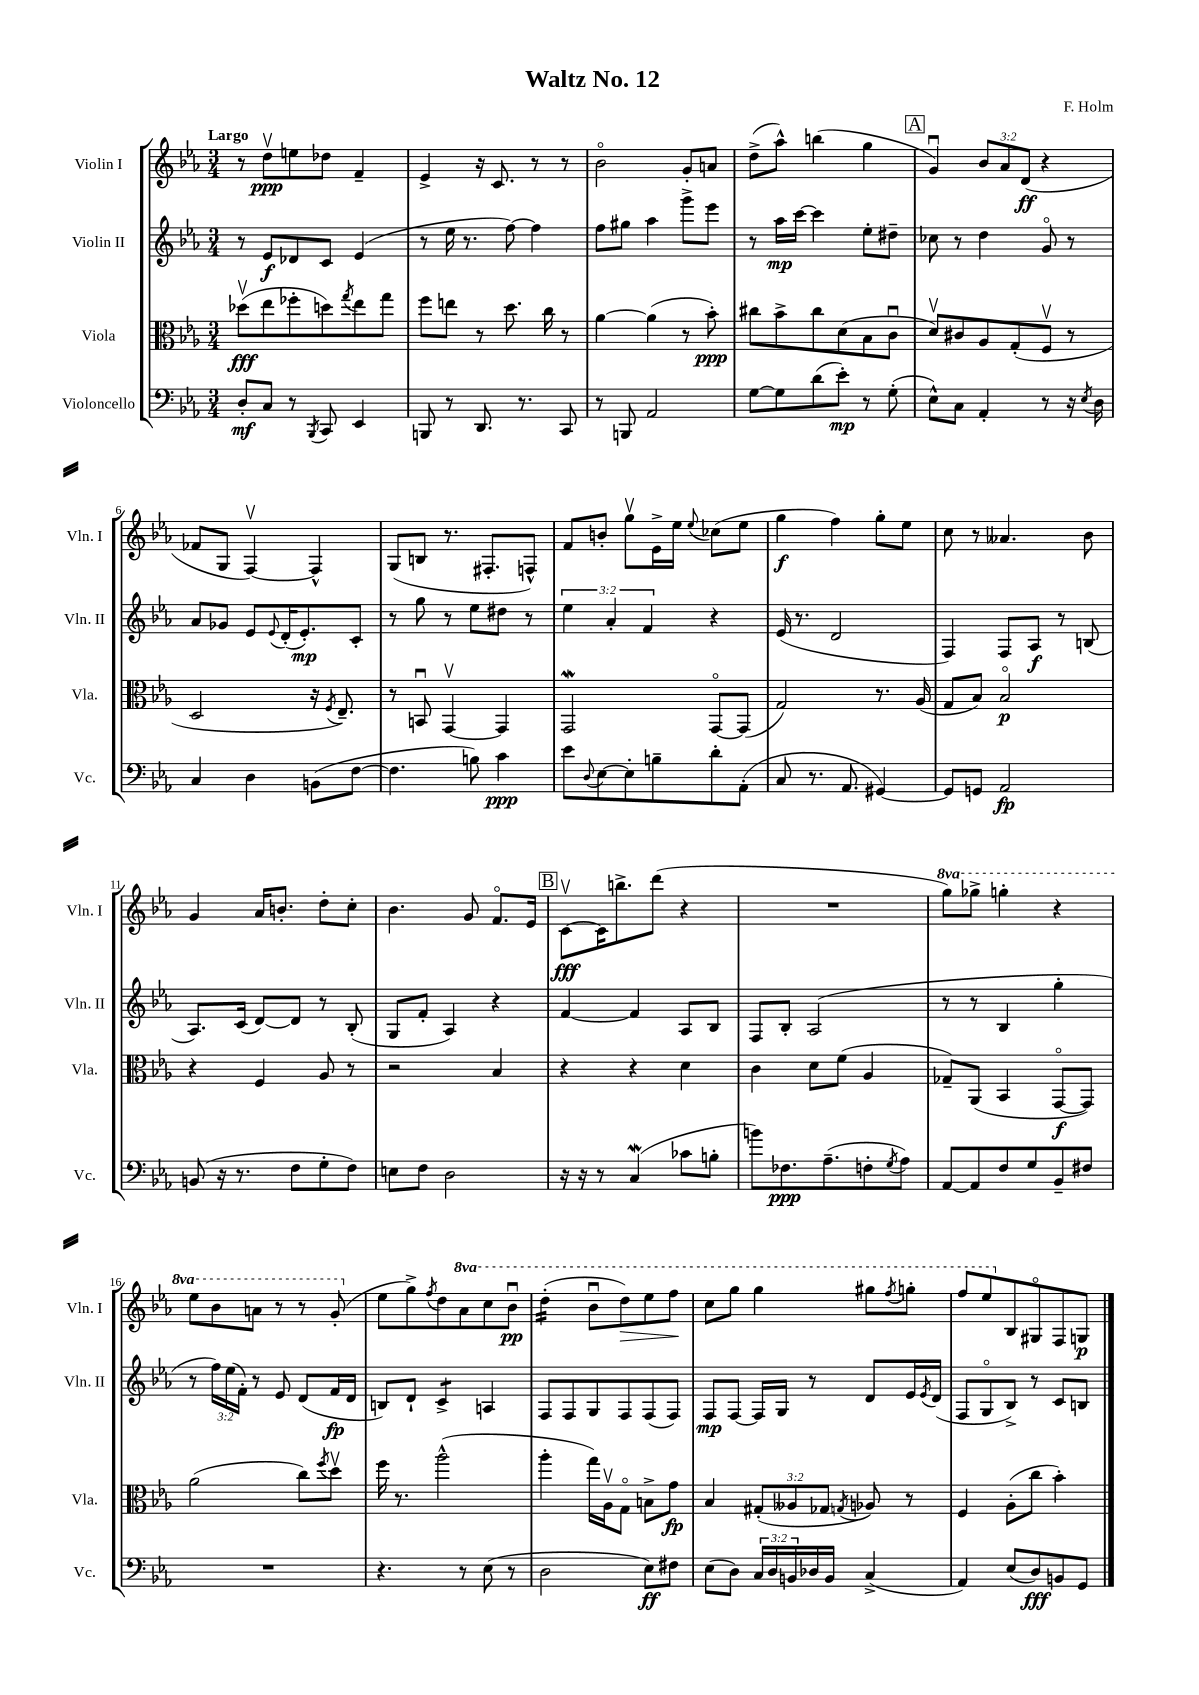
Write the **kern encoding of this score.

**kern	**kern	**kern	**kern
*staff4	*staff3	*staff2	*staff1
*clefF4	*clefC3	*clefG2	*clefG2
*k[b-e-a-]	*k[b-e-a-]	*k[b-e-a-]	*k[b-e-a-]
*M3/4	*M3/4	*M3/4	*M3/4
8D'/L	(8dd-v\L	8r	8r
8C/J	8ee-\	8e-/L	8ddv\L
8r	8ff-'\	8d-/	8ee\
8qBBB-/	.	.	.
8CC/	8dd\)	8c/J	8dd-\J
.	8qgg/	.	.
4EE-/	8ee-\	(4e-/	4f~/
.	8gg\J	.	.
=	=	=	=
8BBB/	8ff\L	8r	4e-^/
8r	8ee\J	16ee-\	.
.	.	8.r	.
8.DD/	8r	.	16r
.	.	.	8.c/
.	8.dd\	[8ff\)	.
8.r	.	.	.
.	.	4ff\]	8r
.	16cc\	.	.
8CC/	8r	.	8r
=	=	=	=
8r	[4a-\	8ff\L	2b-o\
8BBB/	.	8gg#\J	.
2AA-/	(4a-\]	4aa-\	.
.	8r	8ggg^\L	8g'/L
.	8b-'\)	8eee-\J	8a/J
=	=	=	=
[8G\L	8cc#\L	8r	(8dd^\L
8G\]	8b-^\	16aa-\LL	8aa-^^\J)
.	.	[16ccc\JJ	.
(8d\	8cc#\	4ccc\]	(4bb\
8e-'\J)	(8d\	.	.
8r	8B-\	8ee-'\L	4gg\
(8G'\	8cu\J	8dd#~\J	.
=	=	=	=
8E-^^\L)	8dv/L)	8cc-\	4gu/)
8C\J	8c#/	8r	.
4AA-'/	8A-/	4dd\	12b-/L
.	.	.	12a-/
.	(8G'/	.	.
.	.	.	(12d/J
8r	8Fv/J	8go/	4r
16r	8r	8r	.
8qE-/	.	.	.
16D\	.	.	.
=	=	=	=
4C/	2D/	8a-/L	8f-/L
.	.	8g-/J	8G/J
4D\	.	8e-/L	[4Fv/)
.	.	8qqe-/	.
.	.	(16d'/K	.
.	.	8.e-'/)	.
(8BB\L	16r	.	4F^^/]
.	8qF/	.	.
.	8.E-~/)	.	.
[8F\J	.	8c'/J	.
=	=	=	=
4.F\]	8r	8r	(8G/L
.	8BBu/	8gg\	8B/J
.	[4GGv/	8r	8.r
8B\)	.	8ee-\L	.
.	.	.	8.F#'/L
4c\	4GG/]	8dd#\J	.
.	.	8r	8F^^/J)
=	=	=	=
8e-\L	2GG/	6ee-\	8f/L
8qqD/	.	.	.
[8E-\	.	.	8b'/J
.	.	6a-'/	.
8E-'\]	.	.	8ggv\L
.	.	6f/	.
8B~\	.	.	16e-^\L
.	.	.	16ee-\JJ
.	.	.	8qqee-/
8d'\	[8GGo/L	4r	(8cc-\L
(8AA-'\J	(8GG/]J	.	8ee-\J
=	=	=	=
8C/	2G/)	(16e-/	4gg\
.	.	8.r	.
8.r	.	.	.
.	.	2d/	4ff\)
8.AA-/	.	.	.
[4GG#/)	8.r	.	8gg'\L
.	.	.	8ee-\J
.	(16A-/	.	.
=	=	=	=
8GG#/]L	8G/L	4F/)	8cc\
8GG/J	8B-/J)	.	8r
2AA-/	2B-o/	8F/L	4.a--/
.	.	8A-/J	.
.	.	8r	.
.	.	(8B/	8b-\
=	=	=	=
(8BB/	4r	8.A-/L)	4g/
16r	.	.	.
8.r	.	(16c/Jk	.
.	4F/	[8d/L)	16a-/LK
.	.	.	8.b'/J
8F\L	.	8d/]J	.
8G'\	8A-/	8r	8dd'\L
8F\J)	8r	(8B-'/	8cc'\J
=	=	=	=
8E\L	2r	8G/L	4.b-\
8F\J	.	8f'/J	.
2D\	.	4A-/)	.
.	.	.	8g/
.	4B-/	4r	8.fo/L
.	.	.	16e-/Jk
=	=	=	=
16r	4r	[4f/	[8cv\L
16r	.	.	.
8r	.	.	16c\]K
.	.	.	8.bb^\
(4C/	4r	4f/]	.
.	.	.	(8ddd\J
8c-\L	4d\	8A-/L	4r
8B'\J	.	8B-/J	.
=	=	=	=
8b\L)	4c\	8F/L	2.r
8.F-\	.	8B-'/J	.
.	8d\L	(2A-/	.
(8.A-~\	.	.	.
.	(8f\J	.	.
8F'\	4A-/	.	.
8qG/	.	.	.
8A-\J)	.	.	.
=	=	=	=
[8AA-/L	8G-~/L)	8r	8ggg\L)
8AA-/]	(8AA-/J	8r	8ggg-^\J
8F/	4BB-/	4B-/	4ggg'\
8G/	.	.	.
8BB-~/	[8GGo/L	4gg'\	4r
8F#/J	8GG/]J)	.	.
=	=	=	=
2.r	(2a-\	8r	8eee-\L
.	.	24ff\LL)	8bb-\
.	.	(24ee-\	.
.	.	24f'\JJ)	.
.	.	8r	8aa\J
.	.	8e-/	8r
.	8cc\L)	(8d/L	8r
.	8qff/	.	.
.	8ddv\J	16f/L	(8gg'/
.	.	16d/JJ	.
=	=	=	=
4.r	16ff\	8B/L)	8ee-\L
.	8.r	.	.
.	.	8d`/J	8gg^\)
.	.	.	8qff/
.	(2aa-^^\	4c^/	8dd\
8r	.	.	8aa-\
(8E-\	.	4A/	8ccc\
8r	.	.	8bb-u\J
=	=	=	=
2D\	4aa-'\	8F/L	(4ddd'\
.	.	8F/	.
.	16gg\LL)	8G/	8bb-u\L
.	16A-v\J	.	.
.	8Go\J	8F/	8ddd\)
8E-\L)	8B^\L	(8F/	8eee-\
8F#\J	8g\J	8F/J)	8fff\J
=	=	=	=
(8E-\L	4B-/	8F/L	8ccc\L
8D\J)	.	[8F/J	8ggg\J
24C/LL	(12G#'/L	16F/]LL	4ggg\
24D/	.	.	.
.	.	16G/JJ	.
24BB/	12A--/	.	.
16D-/	.	8r	.
.	12G-/J	.	.
16BB/JJ	.	.	.
.	8qG/	.	.
(4C^/	8A-/)	8d/L	8ggg#\L
.	.	.	8qfff/
.	8r	16e-/L	8ggg'\J
.	.	8qe-/	.
.	.	(16d/JJ	.
=	=	=	=
4AA-/)	4F/	8F/L	8fff/L
.	.	8Go/	8eee-/
(8E-/L	(8A-'\L	8B-^/J)	8B-/
8D/)	8cc\J	8r	8G#o/
8BB/	4b-'\)	8c/L	8F/
8GG/J	.	8B/J	8G/J
==	==	==	==
*-	*-	*-	*-
